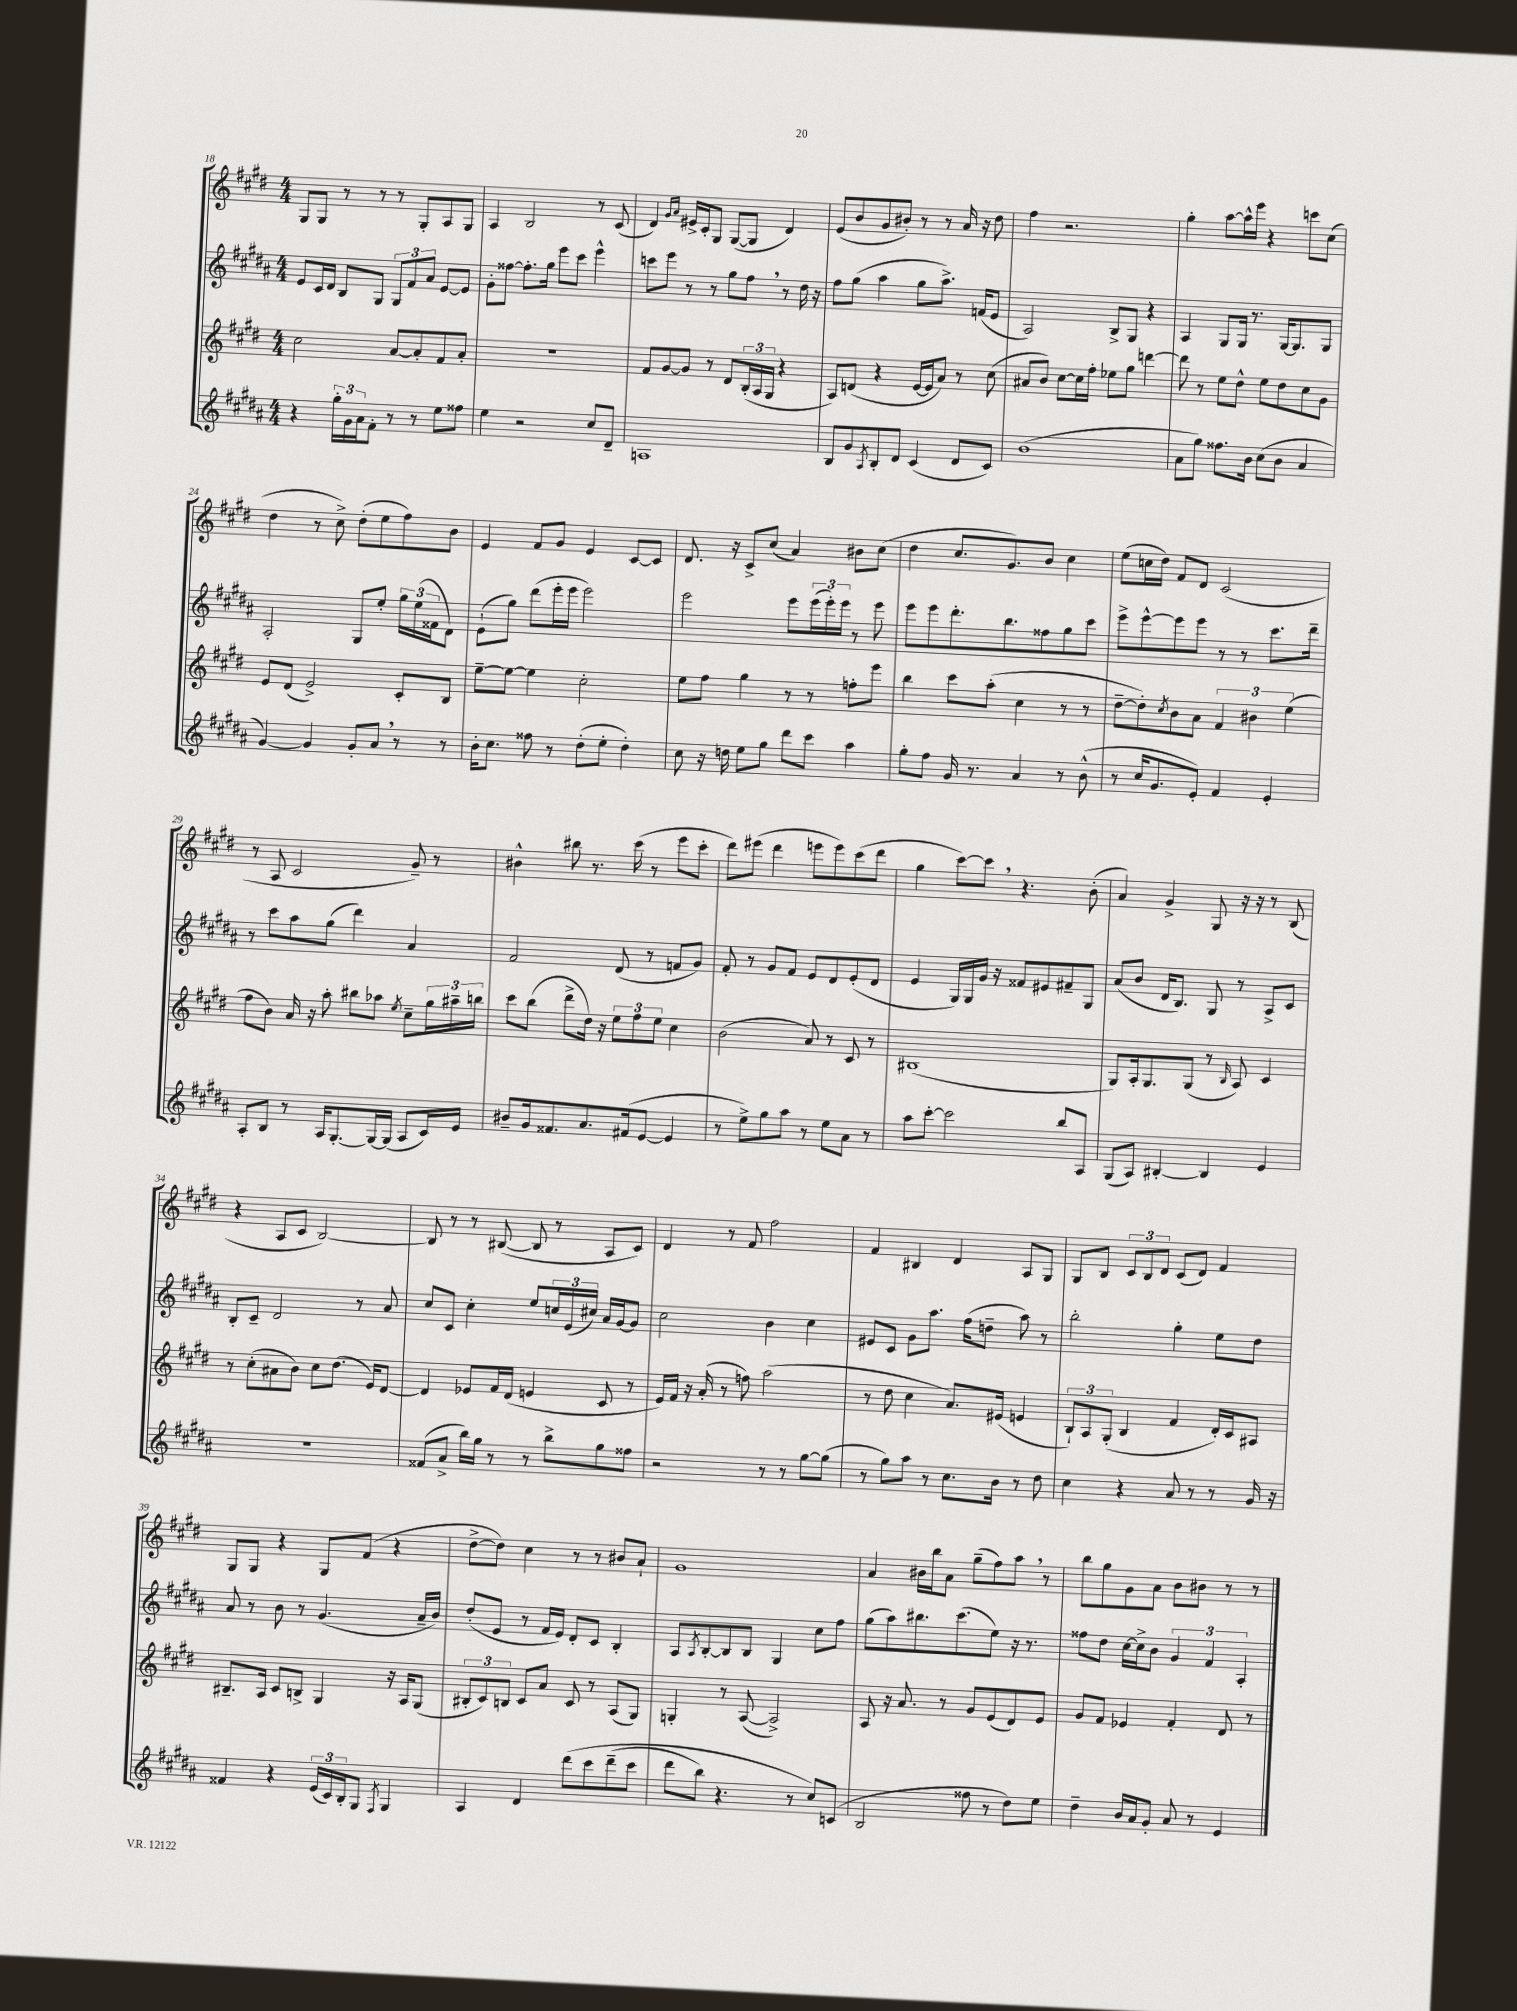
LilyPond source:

<<
\new StaffGroup <<
\new Staff = "s0" {
    \clef treble \key e \major \numericTimeSignature \time 4/4
    gis8 gis8 r8 r8 r8 gis8-. a8 gis8 |
    a4 b2 r8 cis'8( |
    dis'4) \grace { gis'16 a'16 } eis'16-> cis'16-. gis8 gis8~( gis8 dis'4) |
    e'8( b'8 gis'8 bis'8-.) r8 r8 a'16 r16 dis''8 |
    fis''4 r2. |
    gis''4-. a''8~ a''16-^ e'''16 r4 c'''8 cis''8( |
    dis''4 r8 cis''8->) dis''8-.( e''8 fis''8) b'8 |
    e'4 fis'8 gis'8 e'4 cis'8~ cis'8 |
    dis'8. r16 cis'8-> cis''8( a'4) bis'8 cis''8( |
    dis''4 cis''8. gis'8.) b'8 cis''4 |
    e''8( c''16 dis''16) fis'8 dis'8 cis'2( |
    r8 a8 cis'2 gis'8--) r8 |
    bis'4-^ bis''8 r8. cis'''16( r8 e'''8 cis'''8-. |
    dis'''8) eis'''8( dis'''4 e'''8 e'''8) cis'''8( dis'''8 |
    gis''4 cis'''8~) cis'''8 \breathe r4. b'8-.( |
    a'4) gis'4-> gis8 r16 r16 r8 b8( |
    r4 a8 cis'8 b2~) |
    b8 r8 r8 bis8~( bis8 r8 a8 cis'8) |
    dis'4 r8 fis'8 fis''2 |
    fis'4 bis4 dis'4 a8 gis8 |
    gis8 b8 \tuplet 3/2 { cis'8 b8 dis'8 } cis'8( dis'8) fis'4 |
    gis8 gis8 r4 gis8 fis'8( r4 |
    dis''8~-> dis''8) cis''4 r8 r8 bis'8 a'8-! |
    gis'1 |
    a'4 bis'16 b''16 a'8 gis''8--( fis''8) a''8 \breathe r8 |
    b''8 gis''8 gis'8 a'8 b'8 bis'8 r8 r8 \bar "|." |
}
\new Staff = "s1" {
    \clef treble \key b \major \numericTimeSignature \time 4/4
    e'8 cis'16 dis'16 b8 gis8 \tuplet 3/2 { gis8 fis'8 ais'8 } e'8~ e'8 |
    gis'8-. fisis''8~ fisis''8.-. gis''16 e'''8 cis'''8 e'''4-^ |
    c'''8 e'''8 r8 r8 gis''8 fis''8 \breathe r8 dis''16 r16 |
    fis''8 gis''8( ais''4 gis''8 ais''8.->) f'16( e'8 |
    ais2) b8-> gis8 r4 |
    ais4 gis8 gis16 r8. gis16~ gis8. gis8 |
    ais2-. gis8 e''8-. \tuplet 3/2 { gis''16 e''16( fisis'16 } dis'8) |
    e'8-!( gis''8) dis'''8( e'''16-. e'''16 e'''2) |
    e'''2 e'''8 \tuplet 3/2 { e'''16( e'''16-.) e'''16 } r8 e'''8 |
    e'''8 e'''8 dis'''8.-. b''8. fisis''8 gis''8 cis'''8 |
    e'''8-> e'''8~-^ e'''8 e'''8 r8 r8 cis'''8. dis'''16-- |
    r8 cis'''8 ais''8 gis''8( dis'''4) ais'4 |
    fis'2 dis'8( r8 f'8 gis'8) |
    fis'8-. r8 gis'8 fis'8 e'8 dis'8 e'8-.( dis'8 |
    e'4 gis16) gis16 gis'16 r16 fisis'8 eis'8 fis'8-- gis8 |
    ais'8( b'8 dis'16 b8.) gis8 r8 ais8-> cis'8 |
    b8-. cis'8-- dis'2 r8 ais'8 |
    cis''8 cis'8 cis''4-. e''8 \tuplet 3/2 { c''16 e'16( cis''16) } ais'16 gis'16~ gis'8 |
    cis''2 b'4 cis''4 |
    eis'8 cis'8 gis'8 ais''8. fis''16( d''8-- ais''8) r8 |
    b''2-. gis''4-. e''8 dis''8 |
    ais'8 r8 b'8 r8 gis'4.( ais'16-- b'16) |
    dis''8-.( e'8 r8 fis'16 e'16) dis'8-. cis'8 b4-. |
    ais8 \acciaccatura { ais8 } b8~-. b8 b8 gis4 cis''8 fis''8 |
    gis''8( ais''8) bis''8. cis'''8.( e''8) r16 r8. |
    fisis''8 dis''8 cis''16~ cis''16-> b'8 \tuplet 3/2 { gis'4 fis'4 ais4-. } \bar "|." |
}
\new Staff = "s2" {
    \clef treble \key e \major \numericTimeSignature \time 4/4
    cis''2 a'8~ a'8-. fis'8 a'8-. |
    r1 |
    fis'8 gis'8~ gis'8 r8 dis'8 \tuplet 3/2 { b16-.( a16 gis16 } r4 |
    a8) d'8( r4 e'16~ e'16 a'8) r8 cis''8( |
    ais'8 b'8) cis''8~ cis''16 fis''16-. ees''8 gis''8 d'''4~ |
    d'''8 r8 e''8 dis''8-^ e''8 dis''8 cis''8 gis'8 |
    e'8 dis'8( e'2->) cis'8-. b8 |
    e''8~-- e''8~ e''4 cis''2-. |
    e''8 fis''8 gis''4 r8 r8 f''8-. e'''8 |
    b''4 cis'''8 a''8-.( cis''4 r8 r8 |
    dis''8~-- dis''8-.) \acciaccatura { cis''8 } b'8 a'8 \tuplet 3/2 { fis'4 bis'4 e''4( } |
    fis''8 b'8) a'16 r16 a''8-. bis''8 aes''8 \acciaccatura { e''8 } cis''8-- \tuplet 3/2 { gis''16 ais''16-- b''16 } |
    cis'''8 b''8( dis'''8-> dis''16) r16 \tuplet 3/2 { e''8 fis''8 e''8 } cis''4 |
    b'2( a'8) r8 cis'8 r8 |
    bis1( |
    gis8) a16-. gis8. gis8( r8 \grace { b16 } a8) cis'4 |
    r8 cis''8-.( ais'8 b'8) cis''8 dis''8.( e'16) dis'8~ |
    dis'4 ees'8 fis'16 dis'16( e'4 cis'8 r8 |
    e'16) fis'16 r16 a'16-.( r8 f''8) a''2( |
    r8 dis''8 cis''4 a'8.) eis'16( e'4 |
    \tuplet 3/2 { b8-!) a8 gis8-.( } b4 fis'4 dis'16-.) cis'16 ais8 |
    bis8.-- a16 cis'8 b8-> gis4 r16 a16 gis8( |
    \tuplet 3/2 { bis8-. cis'8) b8 } cis'8 a'8 cis'8 r8 a8( gis8) |
    g4-. r8 a8~( a2->) |
    a8 r16 a'8. r8 gis'8 e'8( dis'8) e'8 |
    gis'8 fis'8 ees'4 fis'4-. dis'8 r8 \bar "|." |
}
\new Staff = "s3" {
    \clef treble \key b \major \numericTimeSignature \time 4/4
    r4 \tuplet 3/2 { gis''16-. gis'16 ais'16 } fis'8-. r8 r8 e''8 fisis''8 |
    e''4 r2 cis''8 dis'8-- |
    a1 |
    b8 gis'8 \acciaccatura { ais8 } b8-. dis'8 cis'4( dis'8 cis'8) |
    b'1( |
    ais'8 gis''8) fisis''8. b'16 cis''8( b'8 ais'4 |
    gis'4~) gis'4 gis'8-. ais'8 \breathe r8 r8 |
    b'16-. cis''8. fisis''8 r8 dis''8-.( e''8-. dis''4-.) |
    cis''8 r16 d''16 e''8 gis''8 dis'''8 cis'''8 ais''4 |
    gis''8-. fis''8 gis'16 r8. ais'4 r8 b'8-^( |
    r8 cis''16 gis'8. e'8-.) fis'4 e'4-. |
    ais8-. b8 r8 ais16 gis8.~-. gis16~ gis16( ais8 cis'16) e'16 |
    bis'8-- gis'16 fisis'8. ais'8. fis'16( e'8~ e'4 |
    r8 e''8->) gis''8 ais''8 r8 e''8 ais'8 r8 |
    ais''8 cis'''8~-. cis'''2 b''8 ais8 |
    gis8( ais8) bis4~-. bis4 e'4 |
    R1 |
    fisis'8( ais'8-> b''16) gis''16 r8 r8 b''8-> gis''8 fisis''8 |
    r2 r8 r8 gis''8~ gis''8( |
    r8 gis''8) ais''8 r8 cis''8. b'16 r8 dis''8 |
    cis''4 r4 ais'8 r8 r8 gis'16 r16 |
    fisis'4 r4 \tuplet 3/2 { e'16( cis'16) b16-. } gis8 \acciaccatura { fis8 } gis4 |
    ais4 dis'4 dis'''8\( cis'''8 dis'''8--( cis'''8 |
    dis'''8 b''8) r4. r8 cis''8\) c'8( |
    b2 fisis''8 r8 dis''8) e''8 |
    dis''4-- b'16 ais'16 gis'8-. ais'8 r8 e'4 \bar "|." |
}
>>
>>
\layout { \context { \Score currentBarNumber = #18 } }
